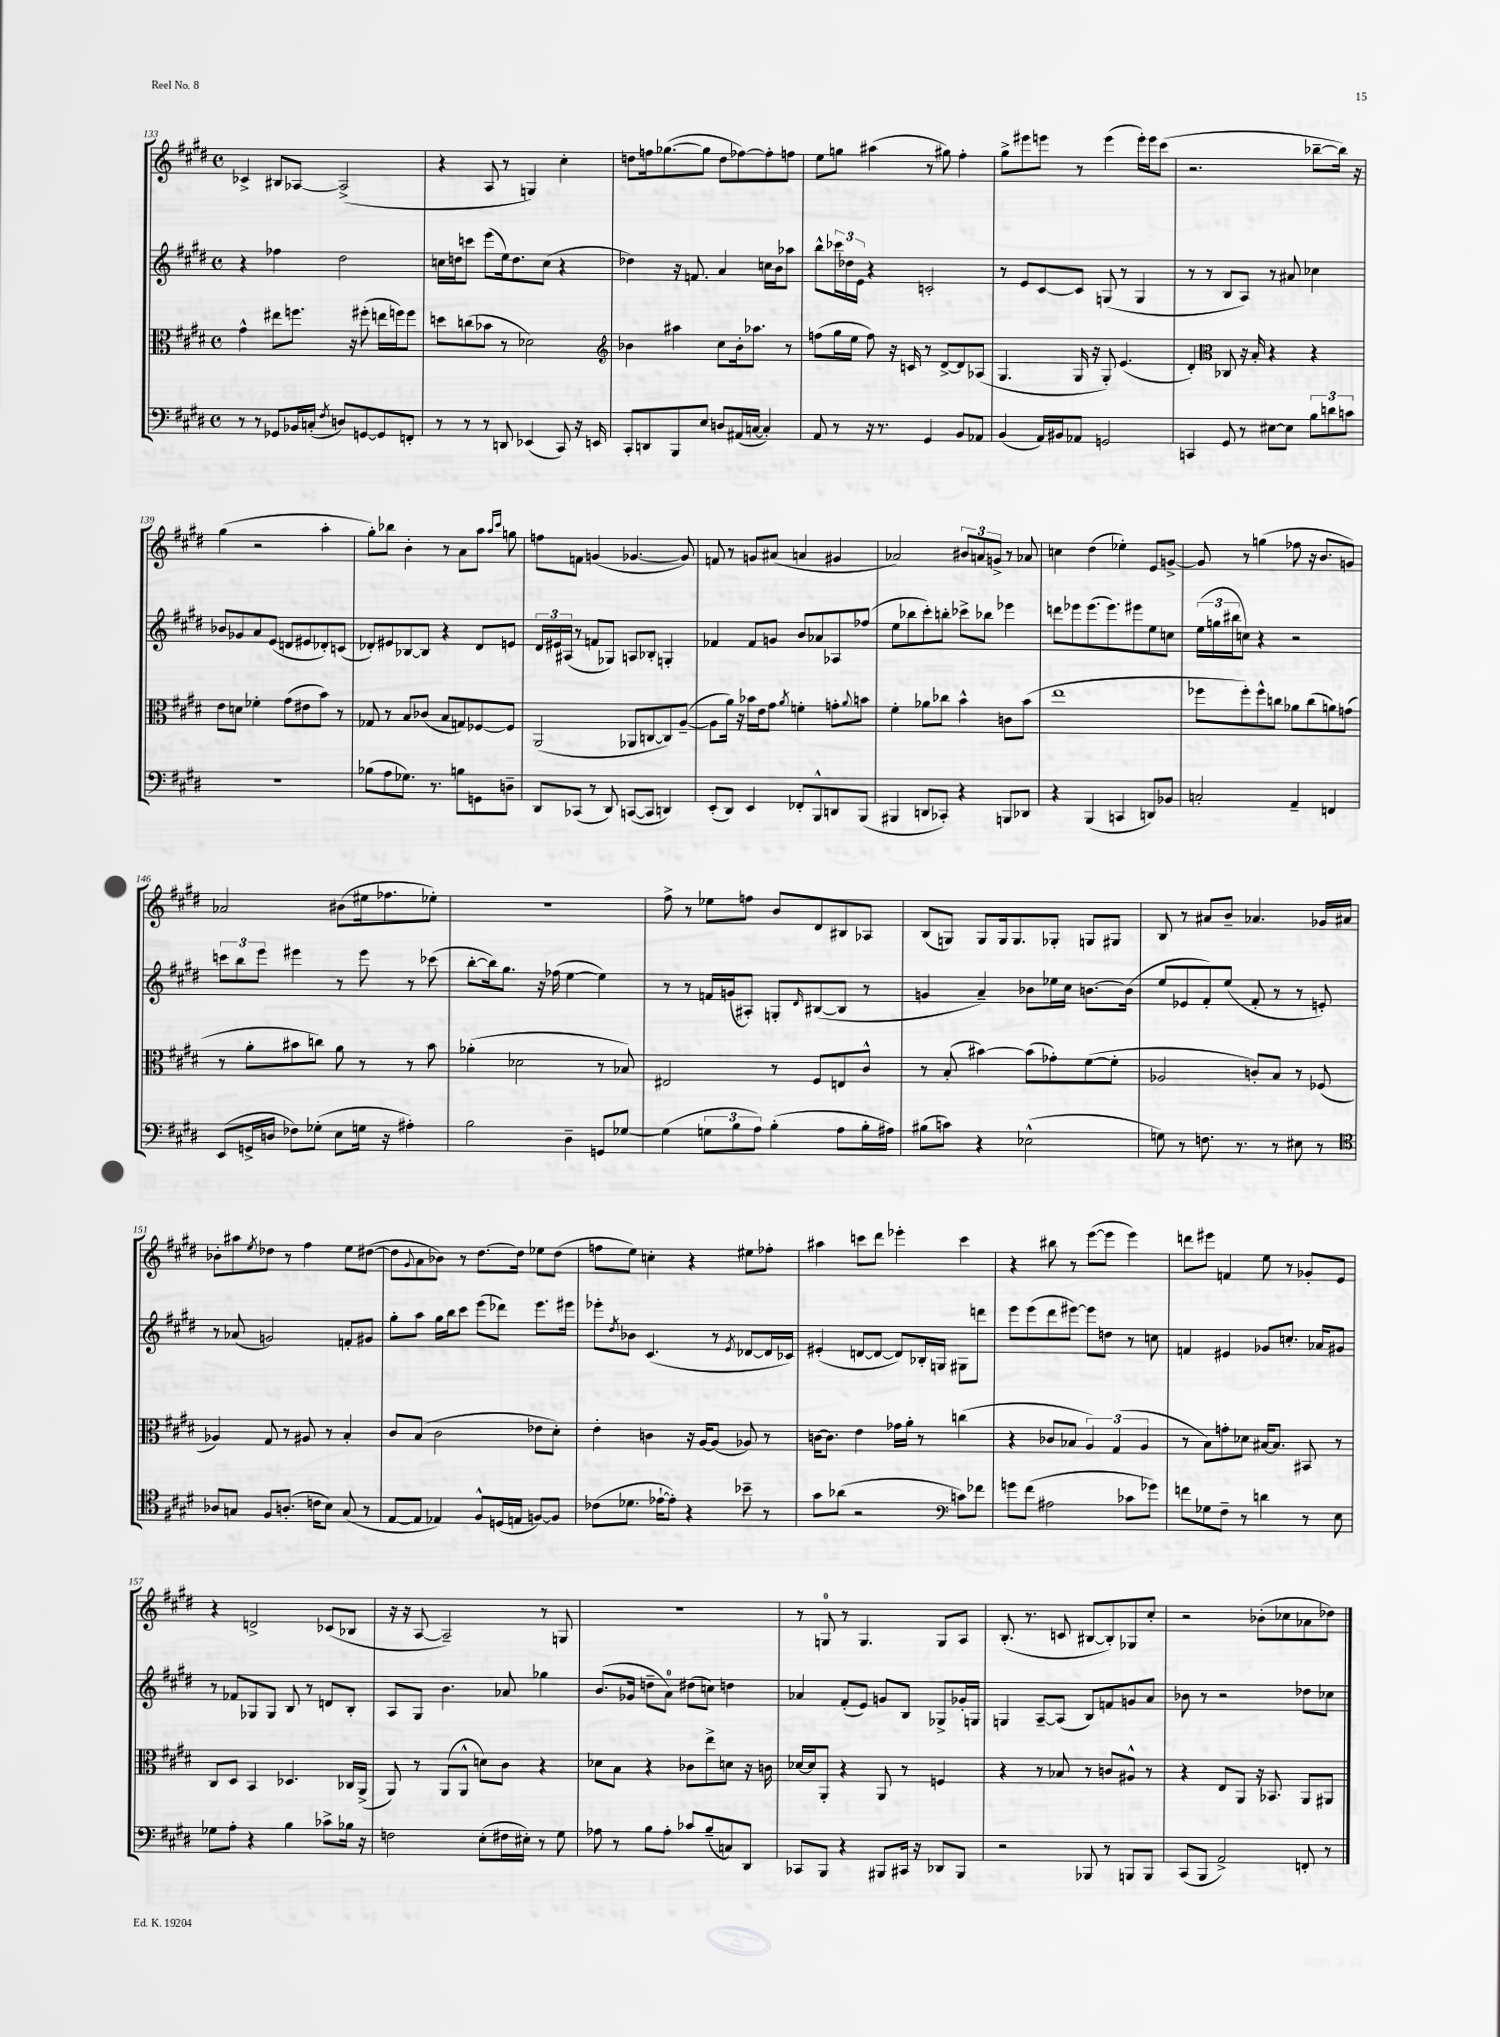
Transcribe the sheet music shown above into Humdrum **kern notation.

**kern	**kern	**kern	**kern
*part4	*part3	*part2	*part1
*staff4	*staff3	*staff2	*staff1
*clefF4	*clefC3	*clefG2	*clefG2
*k[f#c#g#d#]	*k[f#c#g#d#]	*k[f#c#g#d#]	*k[f#c#g#d#]
*M4/4	*M4/4	*M4/4	*M4/4
*met(c)	*met(c)	*met(c)	*met(c)
=133	=133	=133	=133
8r	4g#^^\	4r	4c-X^/
8r	.	.	.
8GG-X/L	8ee#X\L	4ff-X\	8B#X/L
16BB-X/L	8.ffn\J	.	[8A-X/J
(16Cn'/JJ	.	.	.
8qF#/	.	.	.
8Dn/L)	.	2dd#\	(2A-^/]
.	16r	.	.
[8GGn/	(8ff#X'\	.	.
8GG/]	16een\LL	.	.
.	16ffn\J)	.	.
8FFn'/J	8ff\J	.	.
=134	=134	=134	=134
8r	8ddn\L	16ccn\LL	4r
.	.	16ddn\J	.
8r	(8ccn\	8cccn\J	.
8r	8b-X\J	(8eee\L	8A/
8DDn/	8r	16ee\k)	8r
.	.	8.dd\	.
(4EE-X/	2d-X\)	.	4Gn/)
.	.	(8cc\J	.
8CC#/)	.	4r	4cc#'\
16r	.	.	.
16EEn/	.	.	.
=135	=135	=135	=135
*	*clefG2	*	*
8CC#'/L	4b-X\	4dd-X\)	8ddn\L
8DDn/	.	.	16ffn\k
.	.	.	([8.gg-X\
8BBB/	4aa#X\	16r	.
.	.	8.fn/	.
8E/J	.	.	8gg-\J]
8Dn/L	8cc#\L	4a/	8dd\L
(16AA#X/L	16b-'\k	.	[8ff-X\)
[16Cn/JJ	8.aa-X\J	.	.
4C'/])	.	16ccn\LL	8ff-'\]
.	.	16b\J	.
.	8r	8aa-X\J	8ffn\J
=136	=136	=136	=136
8AA/	(8ffn\L	8bb^^\L	8ee\L
8r	16gg#\L	24ccc-X\L	8ggn\J
.	.	24dd-X\	.
.	16ee\JJ	.	.
.	.	24e\JJ	.
16r	8ff\)	4r	(4aa#X\
8.r	.	.	.
.	16r	.	.
.	16cn/	.	.
4GG#/	8r	2cn'/	8r
.	[8d#^/L	.	8gg#X\)
8BB/L	8d#/]	.	4ff#'\
8AA-X/J	(8A-X/J	.	.
=137	=137	=137	=137
(4BB/	4.G#/	8r	8gg#^\L
.	.	8e/L	8eee#X\
16AA/LL)	.	[8c#/	8eeen\J
16BB#X/J	.	.	.
8AA-X/J	16G#/	8c#/J]	8r
.	16r	.	.
2GGn/	8G#'/)	(8Gn/	(4eee\
.	(4.e/	8r	.
.	.	4G/	16eee'\LL)
.	.	.	16eee\J
.	.	.	(8ccc#\J
=138	=138	=138	=138
4CCn/	4d#'/)	8r	2.r
.	.	8r	.
*	*clefC3	*	*
8GG#/	8C-X/	8B/L	.
8r	16r	8A/J)	.
.	16B'/	.	.
[8E#X\L	4r	8r	.
8E#\J]	.	8a#X/	.
12B\L	4r	4cc-X\	[8bb-X~\L
12dn\	.	.	.
.	.	.	16bb-\Jk])
12cn\J	.	.	.
.	.	.	16r
!!LO:LB:g=z
=139	=139	=139	=139
1r	8e\L	8b-X/L	(4gg#\
.	8dn\J	8g-X/	.
.	4f-X'\	8a/	2r
.	.	(8e/J	.
.	(8g#\L	8dn/L	.
.	8e#X\	8e#X/	.
.	8b\J)	8d-X'/)	4aa'\
.	8r	(8cn/J	.
=140	=140	=140	=140
(8B-X\L	8G-X/	8d-X'/L)	8gg#'\L)
8A\	8r	8e#X/	8bb-X\J
8.G-X\J)	8B/L	[8B-X/	4b'\
.	(8c-X/J	8B-/J]	.
8.r	.	.	.
.	8B/L	4r	8r
8Bn\L	8Gn/)	.	8a\L
8GGn\	[8F-X/	8d-/L	8aa\J
.	.	.	16qqaa/LL
.	.	.	16qqccc#/JJ
8Dn~\J	8F-/J]	8en/J	8ggn\
=141	=141	=141	=141
8DD#/L	(2AA/	24d#/LL	8ffn\L
.	.	24e#X/	.
.	.	(24A#X/JJ	.
(8CC-X/J	.	8r	8fn\J
8r	.	8fn/L	(4gn/
8DD#/)	.	8G-X/J)	.
([8CCn/L	8AA-X/L	8An/L	[4.g-X/
8CC/J]	[8Cn/	8B-X'/J	.
4DDn/)	8C/])	4Gn'/	.
.	([8A~/J	.	8g-/])
=142	=142	=142	=142
(8EE'/L	8A\L]	4f-X/	8fn/
8DD#/J)	16a\Jk)	.	8r
.	16r	.	.
4EE/	16b-X\LL	8f-/L	8gn/L
.	16e\J	.	.
.	8g#\J	8gn/J	(8a#X/J
.	8qa/	.	.
8FF-X'/L	4fn'\	8b/L	4an/
8BBB^^/	.	8a-X/	.
8DDn/	8gn'\L	8A-X/	4g#X/
.	8qqa/	.	.
(8BBB/J	8bn\J	(8ff-X/J	.
=143	=143	=143	=143
4BBB#X/	4f#'\	8ee\L	2a-X/)
.	.	8bb-X\	.
8DDn/L	8a-X\L	8ccc#'\)	.
8CC-X'/J)	8cc-X\J	8bbn'\J	.
4r	4b^^\	8ccc-X^\L	12b#X/L
.	.	.	12an/
.	.	8bb-X\J	.
.	.	.	12gn^/J
8BBBn/L	8cn\L	4eee-X\	8r
8DD-X/J	(8b\J	.	8a-X/
=144	=144	=144	=144
4r	1ee	8dddn\L	4ccn\
.	.	8eee-X\	.
(4BBB/	.	(8.eee-\	(4dd#\
.	.	8.eee-\)	.
4CCn/	.	.	4ee-X'\)
.	.	8eee#X\	.
8DDn/L)	.	8ee\	8e/L
8BB-X/J	.	8ccn\J	[8gn^/J
=145	=145	=145	=145
2Cn'/	8ff-X\L	(24ee\LL	8g/]
.	.	24ggn\	.
.	.	24bb#X\J	.
.	8ff-'\)	8ccn\J)	8r
.	8ff-^^\	4r	(4ggn\
.	8ccn\J	.	.
4AA~/	8a-X\L	2r	8ff-X\
.	(8cc\	.	16r
.	.	.	8.b/L
4FFn/	8an\)	.	.
.	(8gn\J	.	8gn/J)
!!LO:LB:g=z
=146	=146	=146	=146
(8EE/L	8r	12cccn\L	2a-X/
.	.	12bb\	.
16GGn^/L	8a'\L	.	.
.	.	12eee\J	.
16Dn/JJ	.	.	.
8F-X\L)	8b#X\	4eee#X\	.
(8G-X'\J	8ccn\J)	.	.
8E\L	8a\	8r	(8b#X\L
16Gn\Jk	8r	8eee#\	16ee#X\k
16r	.	.	8.ff-X\
4A#X'\)	8r	8r	.
.	8b#\	(8ccc-X\	8ee-X'\J)
=147	=147	=147	=147
2B\	(4a-X'\	[8bb'\L	1r
.	.	16bb\k])	.
.	.	8.gg#\J	.
.	2d-X\	.	.
.	.	16r	.
.	.	(16ff-X\	.
4D#~\	.	[4ee\	.
8GGn/L	8r	4ee\])	.
[8G-X/J	8B-X/)	.	.
=148	=148	=148	=148
(4G-\]	2E#X/	8r	8ff#^\
.	.	8r	8r
12Gn\L	.	16fn/LL	8ee-X\L
.	.	(16gn/J	.
12B\	.	.	.
.	.	8A#X'/J)	8ffn\J
12A\J)	.	.	.
(4B'\	8r	8Gn'/L	8b/L
.	.	16qqd#/	.
.	8F#/L	([8B#X/	8d#/
8A\L	8En/	8B#/J]	8B#X/
16B'\L	8c#^^/J	8r	8A-X/J
16A#X\JJ)	.	.	.
=149	=149	=149	=149
(8B#X\L	8r	4gn/	(8B/L
8cn\J)	(8B'/	.	8Gn/J)
4r	[4b#X\)	4a~/)	8G/L
.	.	.	16G/k
.	.	.	8.G/
(2E-X^^\	(8b#\L]	8b-X\L	.
.	8g-X'\)	16ee-X\L	8G-X'/J
.	.	16cc#\JJ	.
.	([8f#\	[8.bn\L	8Gn/L
.	8f#'\J]	.	8G#X/J
.	.	(16b\Jk]	.
=150	=150	=150	=150
8Gn\)	2A-X/	8ee/L	8B/
8r	.	8e-X/	8r
8.Fn\	.	8f#'/)	8a#X/L
.	.	(8ee/J	8b~/J
8.r	.	.	.
.	8cn'/L)	8f#'/	4.a-X/
8r	8B/J	8r	.
8E#X\	8r	8r	.
8r	(8F-X/	8en'/)	16g-X/LL
.	.	.	16a#X/JJ
!!LO:LB:g=z
=151	=151	=151	=151
*clefC4	*	*	*
8A-X/L	4A-X/)	8r	8b-X'\L
8Gn/J	.	(8a-X/	8aa#X\
.	.	.	8qee/
8F#/L	8G#/	2gn/)	8dd-X\J
(8.An'/J	8r	.	8r
.	8A#X/	.	4ff#\
16cn\KL	.	.	.
8B\J)	8r	.	.
(8G/	4B'/	8fn'/L	8ee\L
8r	.	8g#X/J	([8dd#X\J
=152	=152	=152	=152
[8E/L	8c#/L	8gg#'\L	8dd#\L]
.	.	.	8qqg#/
8E/J]	(8B/J	8aa\J	8a\
4E-X/)	2c#\	16gg#\LL	8b-X\J)
.	.	16bb\J	.
.	.	8ccc#\J	8r
8F#^^/L	.	(8eee\L	[8.dd#\L
(16Dn/L	.	8ddd-X\J)	.
16En/JJ	.	.	16dd#\Jk]
[8Fn/L)	8e-X\L	8.eee\L	8ee-X\L
8F/J]	8d#'\J)	.	(8dd#\J
.	.	16eee#X\Jk	.
=153	=153	=153	=153
(8c-X\L	4e'\	8eee-X'\L	8ffn\L
.	.	8qdd#/	.
8.d-X\J	.	8b-X\J	8ee\J)
.	4cn\	(4.c#/	4ccn'\
[16e-X`\KL	.	.	.
8e-'\J])	.	.	.
4r	16r	.	4r
.	[16A/KL	.	.
.	(8A/J]	8r	.
.	.	8qe/	.
8b-X~\	8A-X/)	[8d-X/L	8ee#X\L
8r	8r	16d-/L]	8ff-X'\J
.	.	16c-X/JJ)	.
=154	=154	=154	=154
8g#\L	[16cn\KL	(4e#X'/	4aa#X\
.	8.c\J]	.	.
(8a-X\J	.	.	.
2r	4e\	[8dn/L	8cccn\L
.	.	8d/J_	8ddd#\J
.	16g-X\LL	8d/L])	4eee-X'\
.	16a'\JJ	.	.
.	8r	16B-X'/L	.
.	.	16Gn/JJ	.
*clefF4	*	*	*
8cn\L)	(4ccn\	8G#X\L	4ccc\
8f-X\J	.	8dddn\J	.
=155	=155	=155	=155
8gn\L	4r	8eee\L	4r
(8f#\J	.	(8eee\	.
2A#X\	8c-X/L	8ddd#\	8bb#X\
.	8B-X/J	[8eee#X\J)	8r
.	6A/)	8eee#\L]	([8eee\L
.	.	8ddn\J	8eee\J]
.	(6G#/	.	.
8c-X\L	.	8r	4eee\)
.	6A/	.	.
8g-X\J)	.	8ccn\	.
=156	=156	=156	=156
8fn\L	8r	4fn/	8dddn\L
8G-X\	8B\L)	.	8eee#X\J
8F#~\J	8gn'\	4e#X/	4fn/
8r	8d-X\J	.	.
4dn\	[16B#X/KL	8g-X/L	8ee\
.	8.B#/J]	.	.
.	.	8.ccn'/J	8r
8r	8BB#X/	.	8g-X'/L
.	.	16a-X/KL	.
8E\	8r	8g#X/J	8e/J
!!LO:LB:g=z
=157	=157	=157	=157
8G-X\L	8C#/L	8r	4r
8A'\J	8D#/J	8f-X/L	.
4r	4BB/	8G-X/	2dn^/
.	.	8G-/J	.
4B\	4.D-X/	8B/	.
.	.	8r	.
8c-X^\L	.	8dn/L	(8c-X/L
16B-X\Jk	16C-X/LL	8B'/J	8B-X/J
16r	(16AA^/JJ	.	.
=158	=158	=158	=158
2Fn\	8AA/)	8A/L	16r
.	.	.	16r
.	8r	8G#/J	[8A/
.	(8AA/L	4.b\	2A~/])
.	8AA^^/J	.	.
(8E'\L	8dn\L)	.	.
16F#X\L	8c#\J	8a-X/	.
16E#X'\JJ)	.	.	.
8r	4r	4gg-X\	8r
8G#\	.	.	8Gn/
=159	=159	=159	=159
8A-X\	8d-X\L	(8.b/L	1r
8r	8B\J	.	.
.	.	16g-X/Jk	.
8B\L	4r	8ddn~\L	.
8A-'\J	.	8a\J)	.
8c-X/L	8c-X\L	(8dd#X\L	.
(8B~/	8ee^\	8ccn\J)	.
8Cn/)	8dn\J	4ddn\	.
8DD#/J	16r	.	.
.	16cn\	.	.
=160	=160	=160	=160
8CC-X/L	[16d-X/LL	4a-X/	8r
.	16d-/J]	.	.
8BBB/J	8AA'/J	.	8Gn/
4r	4r	(8f#'/L	8r
.	.	8e/J)	4.G/
8BBB#X/L	8AA/	8gn/L	.
16CC#X/Jk	8r	8B/J	.
16r	.	.	.
8DD-X/L	4Fn/	8G-X^/L	8G/L
8BBB#/J	.	16g-X'/L	8A/J
.	.	16Gn/JJ	.
=161	=161	=161	=161
2r	4r	4Gn/	(8.B'/
.	.	.	8.r
.	8r	[8A~/L	.
.	8B-X/	(8A/J]	8cn/
8BBB-X/	8r	8B/L)	[8B#X/L
8r	8cn/L	8fn/	8B#'/])
8BBBn/L	8A#X^^/J	8gn/	8G-X/
8BBB/J	8r	8a/J	8cc#'/J
=162	=162	=162	=162
(8CC#/L	4r	8b-X\	2r
8BBB/J	.	8r	.
2AA^/)	8E/L	2r	.
.	8AA/J	.	.
.	16r	.	(8b-X'\L
.	8.BB-X/	.	.
.	.	.	8cc-X\
8FFn'/	8AA/L	8dd-X\L	8a-X\
8r	8AA#X/J	8cc-X\J	8dd-X\J)
==	==	==	==
*-	*-	*-	*-
